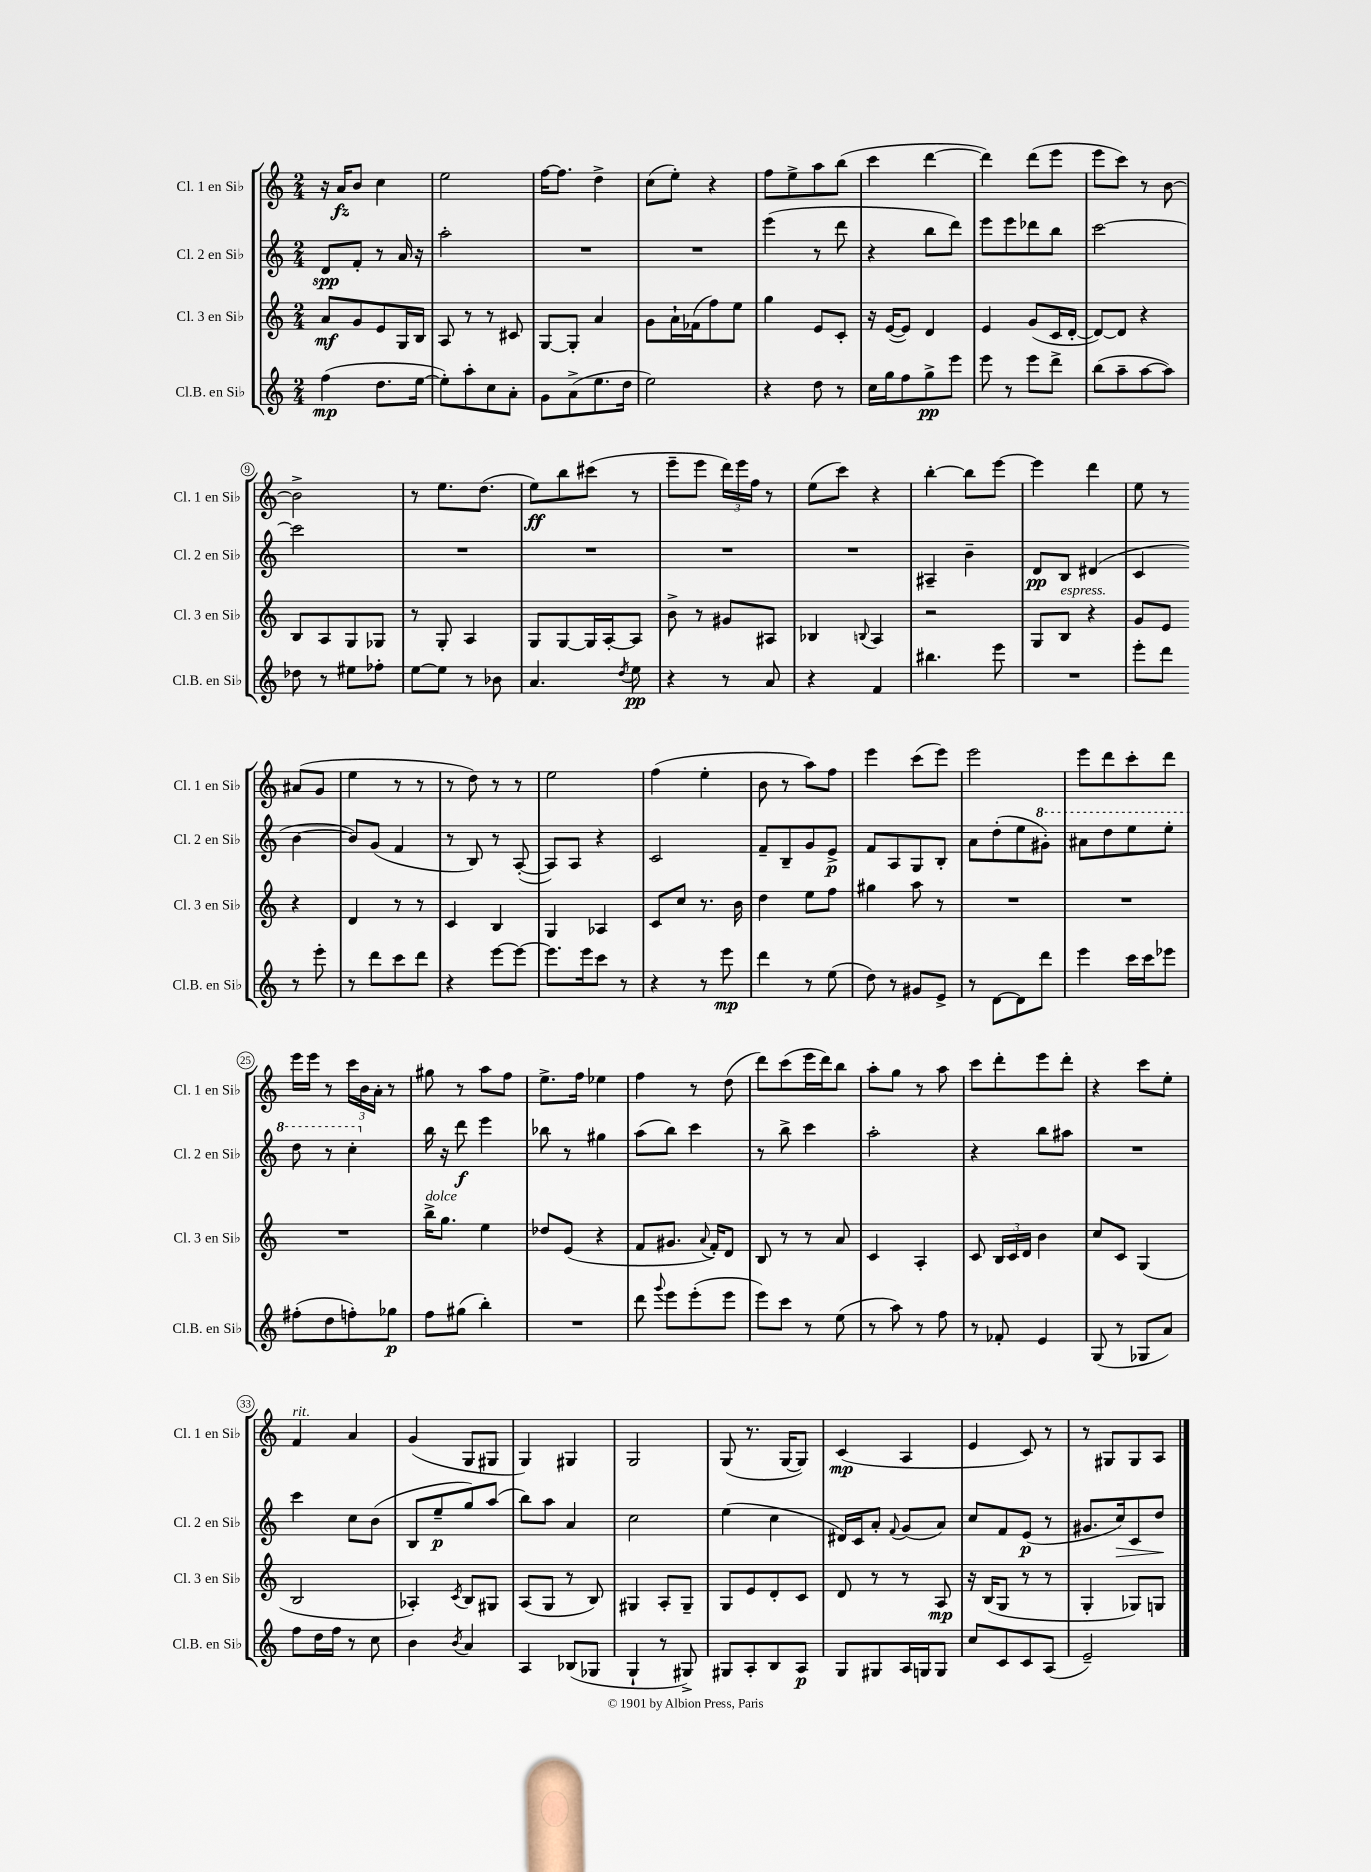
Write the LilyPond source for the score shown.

<<
\new StaffGroup <<
\new Staff = "s0" \with { instrumentName = "Cl. 1 en Sib" shortInstrumentName = "Cl. 1 en Sib" } {
    \clef treble \key c \major \numericTimeSignature \time 2/4
    \autoBeamOff r16 a'16[\fz b'8] c''4 |
    e''2 |
    f''16[~ f''8.] d''4-> |
    c''8[( e''8]-.) r4 |
    f''8[ e''8-> a''8 b''8]( |
    c'''4 d'''4~ |
    d'''4) d'''8[( e'''8] |
    e'''8[ c'''8]) r8 b'8~ |
    b'2-> |
    r8 e''8.[ d''8.]( |
    e''8[\ff) b''8 cis'''8]( r8 |
    e'''8[-- e'''8] \tuplet 3/2 { d'''16[) e'''16 f''16] } r8 |
    e''8[( c'''8]) r4 |
    b''4~-. b''8[ e'''8]~ |
    e'''4 d'''4 |
    e''8 r8 ais'8[( g'8] |
    e''4 r8 r8 |
    r8 d''8) r8 r8 |
    e''2 |
    f''4( e''4-. |
    b'8 r8 a''8[) f''8] |
    e'''4 c'''8[( e'''8]) |
    e'''2 |
    e'''8[ d'''8 c'''8-. d'''8] |
    e'''16[ e'''16] r8 \tuplet 3/2 { c'''16[ b'16 a'16]-. } r8 |
    gis''8 r8 a''8[ f''8] |
    e''8.[-> f''16] ees''4 |
    f''4 r8 d''8( |
    d'''8[) c'''8( e'''16 d'''16) b''8] |
    a''8[-. g''8] r8 a''8 |
    c'''8[ d'''8-. e'''8 d'''8]-. |
    r4 c'''8[ e''8]-. |
    f'4^\markup { \italic "rit." } a'4 |
    g'4( g8[ gis8] |
    g4) gis4 |
    g2 |
    g8( r8. g16[~ g8]) |
    c'4\mp( a4 |
    e'4 c'8) r8 |
    r8 gis8[ gis8 a8] \bar "|." |
}
\new Staff = "s1" \with { instrumentName = "Cl. 2 en Sib" shortInstrumentName = "Cl. 2 en Sib" } {
    \clef treble \key c \major \numericTimeSignature \time 2/4
    \autoBeamOff d'8[\spp f'8]-. r8 a'16 r16 |
    a''2-. |
    R2 |
    R2 |
    e'''4( r8 d'''8 |
    r4 b''8[ d'''8]) |
    e'''8[ e'''8 des'''8 b''8] |
    c'''2~ |
    c'''2 |
    R2 |
    R2 |
    R2 |
    R2 |
    ais4-- b'4-- |
    d'8[\pp b8] dis'4( |
    c'4 b'4~ |
    b'8[) g'8]( f'4 |
    r8 b8) r8 a8~-.( |
    a8[) a8] r4 |
    c'2 |
    f'8[-- b8-- g'8 e'8]->\p |
    f'8[ a8 g8 b8]-. |
    a'8[ d''8-.( e''8 \ottava #1 gis''8]-.) |
    ais''8[ d'''8 e'''8 e'''8]-. |
    d'''8 r8 c'''4-. \ottava #0 |
    b''16 r16 d'''8\f e'''4 |
    bes''8 r8 gis''4 |
    a''8[( b''8]) c'''4 |
    r8 b''8-> c'''4 |
    a''2-. |
    r4 b''8[ ais''8] |
    R2 |
    c'''4 c''8[ b'8]( |
    b8[ e''8--\p g''8) a''8]( |
    b''8[) a''8] a'4 |
    c''2 |
    e''4( c''4 |
    dis'16[) c'16 a'8]-. \appoggiatura { f'8 } g'8[( a'8]) |
    c''8[ f'8 e'8]\p( r8 |
    gis'8.[ c''16\>) c'8 d''8]\! \bar "|." |
}
\new Staff = "s2" \with { instrumentName = "Cl. 3 en Sib" shortInstrumentName = "Cl. 3 en Sib" } {
    \clef treble \key c \major \numericTimeSignature \time 2/4
    \autoBeamOff a'8[\mf g'8 e'8 g16 b16] |
    a8 r8 r8 cis'8 |
    g8[~ g8]-. a'4 |
    g'8[ a'16-! fes'16( f''8) e''8] |
    g''4 e'8[ c'8]-. |
    r16 e'16[~( e'8]) d'4 |
    e'4 g'8[( c'16 d'16]~-. |
    d'8[~) d'8] r4 |
    b8[ a8 g8 ges8] |
    r8 g8-. a4 |
    g8[ g8~ g16 a16~-. a8] |
    b'8-> r8 gis'8[ ais8] |
    bes4 \appoggiatura { b8 } a4 |
    r2 |
    g8[ b8]^\markup { \italic "espress." } r4 |
    g'8[ e'8] r4 |
    d'4 r8 r8 |
    c'4 b4 |
    g4 aes4 |
    c'8[ c''8] r8. b'16 |
    d''4 e''8[ f''8] |
    gis''4 a''8 r8 |
    R2 |
    R2 |
    R2 |
    b''16[->^\markup { \italic "dolce" } g''8.] e''4 |
    des''8[ e'8]( r4 |
    f'8[ gis'8.] \appoggiatura { a'8 } f'16[-.) d'8] |
    b8 r8 r8 a'8 |
    c'4 a4-. |
    c'8 \tuplet 3/2 { b16[ c'16 d'16] } b'4 |
    c''8[ c'8] g4( |
    b2 |
    aes4-.) \acciaccatura { c'8 } b8[ gis8] |
    a8[( g8] r8 b8) |
    gis4 a8[-. gis8]-- |
    g8[ e'8 d'8-. c'8] |
    d'8 r8 r8 a8\mp |
    r16 b16[( g8] r8 r8 |
    g4-. ges8[) g8] \bar "|." |
}
\new Staff = "s3" \with { instrumentName = "Cl.B. en Sib" shortInstrumentName = "Cl.B. en Sib" } {
    \clef treble \key c \major \numericTimeSignature \time 2/4
    \autoBeamOff f''4\mp( d''8.[ e''16]~ |
    e''8[-.) a''8-. c''8 a'8]-. |
    g'8[ a'8->( e''8. d''16] |
    e''2) |
    r4 d''8 r8 |
    c''16[ g''16 f''8 g''8->\pp e'''8] |
    e'''8 r8 e'''8[ d'''8]-> |
    b''8[( a''8-- a''8~ a''8]) |
    des''8 r8 eis''8[ fes''8]-. |
    e''8[~ e''8] r8 bes'8 |
    a'4. \acciaccatura { d''8 } e''8\pp |
    r4 r8 a'8 |
    r4 f'4 |
    bis''4. e'''8 |
    R2 |
    e'''8[-. d'''8] r8 e'''8-. |
    r8 d'''8[ c'''8 d'''8] |
    r4 e'''8[~ e'''8]~ |
    e'''8.[ e'''16 c'''8] r8 |
    r4 r8 e'''8\mp |
    d'''4 r8 e''8( |
    d''8) r8 gis'8[ e'8]-> |
    r8 d'8[~ d'8 d'''8] |
    e'''4 c'''16[ c'''16 ees'''8] |
    fis''8[-.( d''8 f''8-.) ges''8]\p |
    f''8[ gis''8]( b''4-.) |
    R2 |
    d'''8 \appoggiatura { g'''8 } e'''8[ e'''8-.( e'''8] |
    e'''8[) c'''8] r8 e''8( |
    r8 a''8) r8 f''8 |
    r8 fes'8-. e'4 |
    g8( r8 ges8[ a'8]) |
    f''8[ d''16 f''16] r8 c''8 |
    b'4 \acciaccatura { b'8 } a'4 |
    a4 bes8[( ges8] |
    g4-! r8 gis8->) |
    gis8[ a8-. b8 a8]\p |
    g8[ gis8 a16 g16 g8] |
    c''8[ c'8 c'8 a8]( |
    e'2--) \bar "|." |
}
>>
>>
\layout { \context { \Score \override BarNumber.stencil = #(make-stencil-circler 0.1 0.3 ly:text-interface::print) } }
